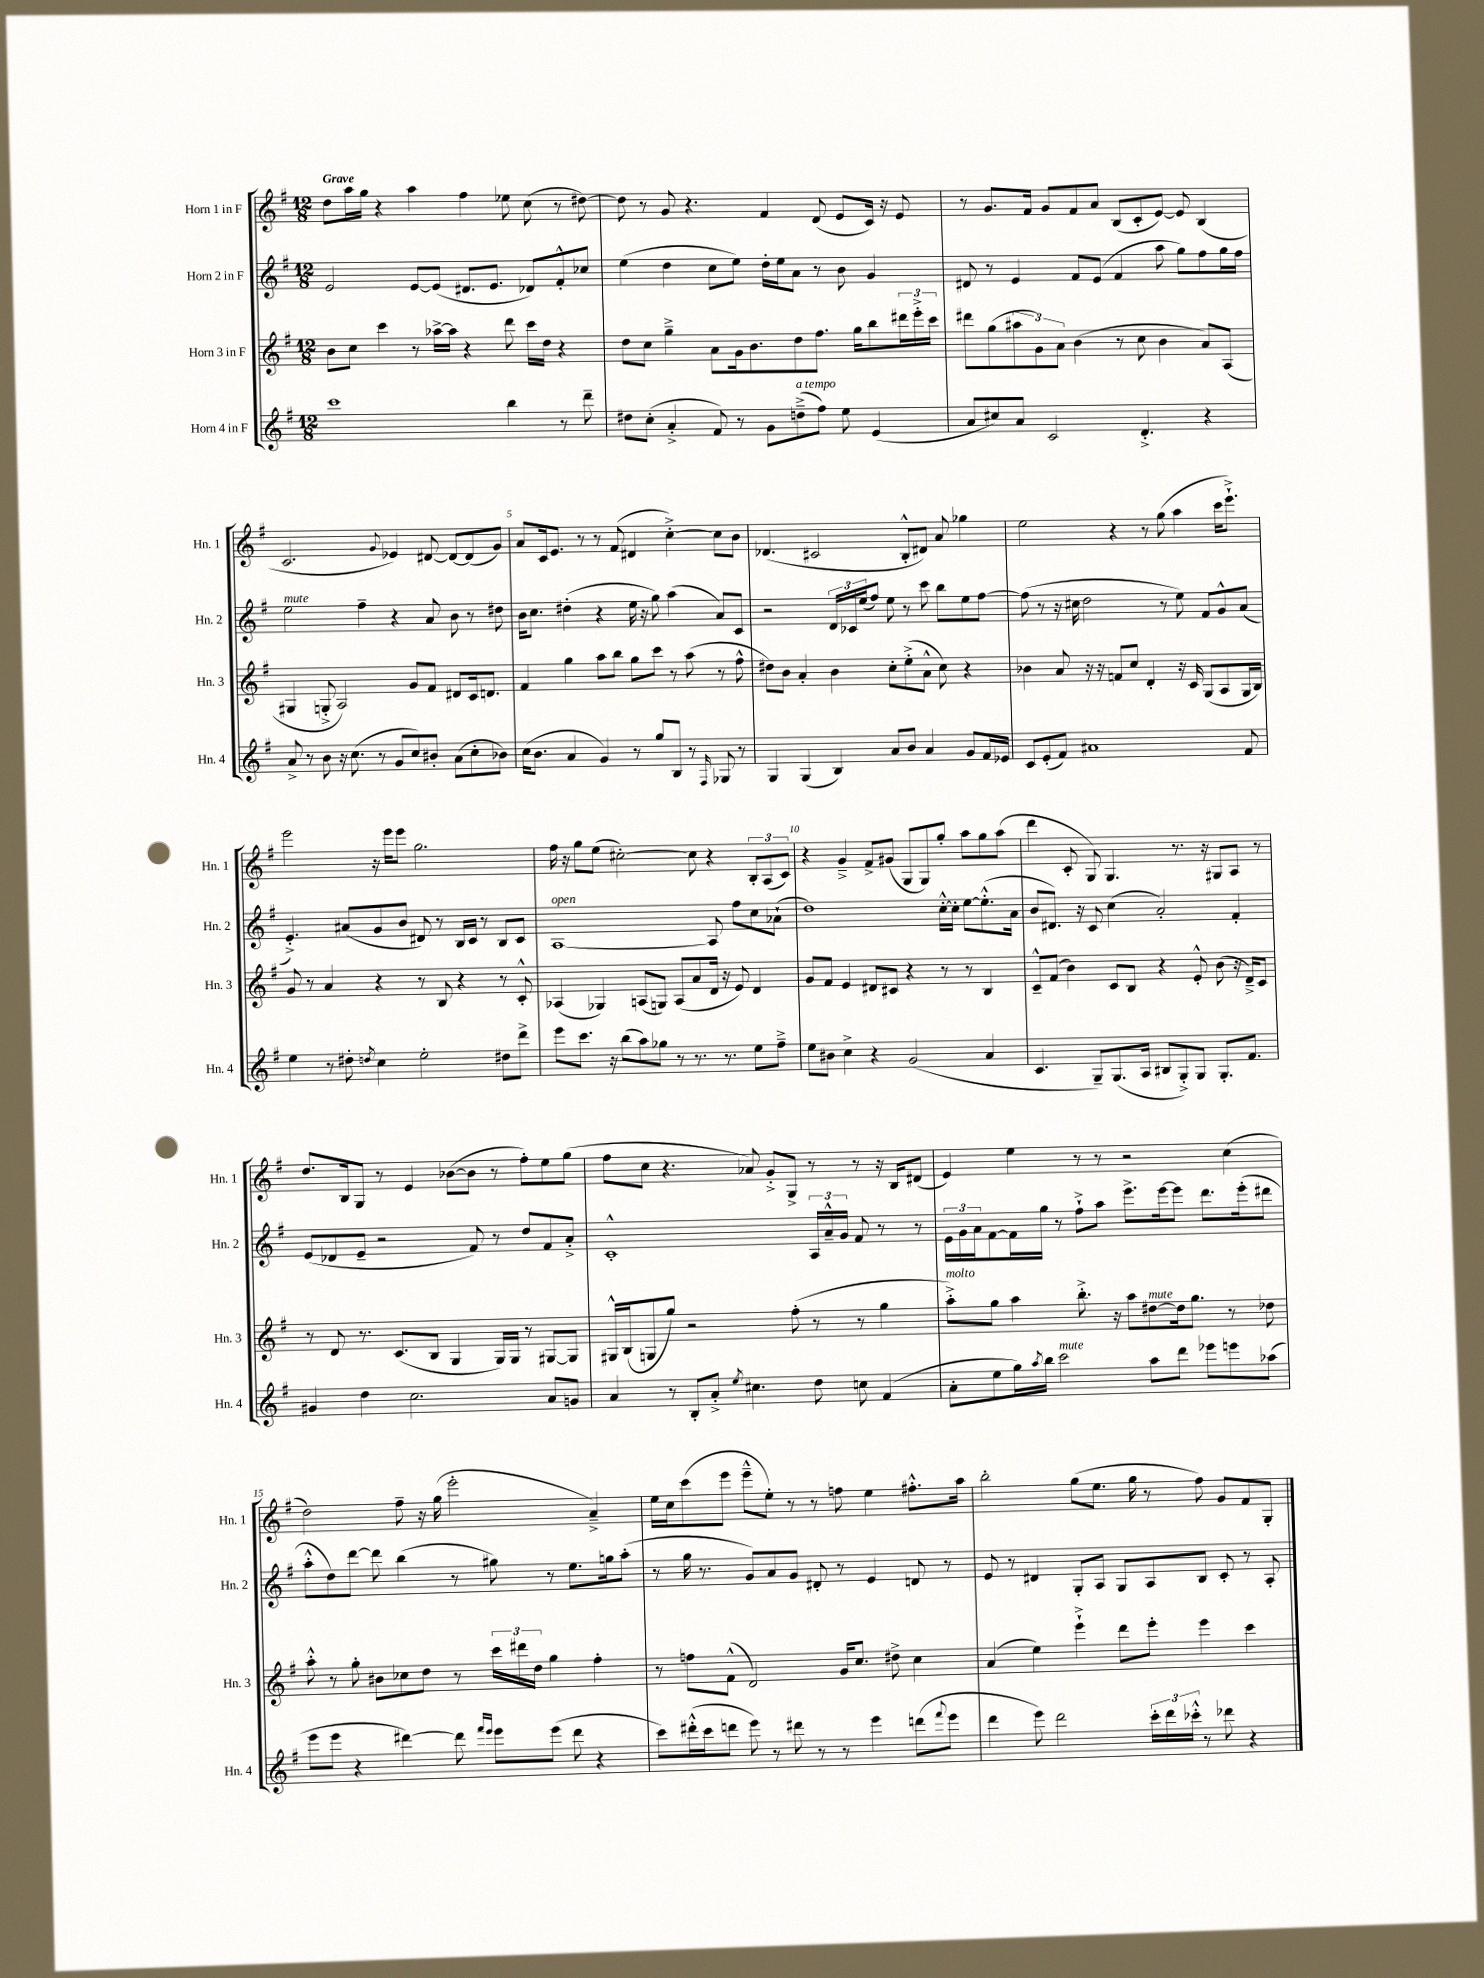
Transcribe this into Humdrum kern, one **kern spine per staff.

**kern	**kern	**kern	**kern
*staff4	*staff3	*staff2	*staff1
*clefG2	*clefG2	*clefG2	*clefG2
*k[f#]	*k[f#]	*k[f#]	*k[f#]
*M12/8	*M12/8	*M12/8	*M12/8
1ccc	8b\L	2e/	8dd\L
.	8cc\J	.	16aa\L
.	.	.	16gg\JJ
.	4ccc\	.	4r
.	8r	[8e/L	4aa\
.	[16aa-^\LL	(8e/]J	.
.	16aa-\]JJ	.	.
.	4r	8.d#/L	4ff#\
.	.	8.e/J	.
4bb\	8ddd\	.	8ee-\
.	16ccc\LL	8d-/L)	(8cc\
.	16dd\JJ	.	.
8r	4r	8f#'^^/	8r
8ddd~\	.	8cc-/J	[8dd#\)
=	=	=	=
8dd#\L	8dd\L	(4ee\	8dd#\]
(8cc'\J	8cc\J	.	8r
4a'^/	4gg~^\	4dd\	8g/
.	.	.	4.r
8f#/)	8a\L	8cc\L	.
8r	16g\k	8ee\J)	.
.	8.b\	.	.
8g\L	.	16dd'\LL	4f#/
.	.	16ee\J	.
(8dd~^\	8dd\	8a\J	.
8ff#\J)	8.ff#\J	8r	(8d/
8ee\	.	8b\	8e/L
.	16gg\LK	.	.
(4e/	8bb\	4g/	16c/Jk)
.	.	.	16r
.	24ddd#\L	.	8e/
.	24eee'^\	.	.
.	24ccc\JJ	.	.
=	=	=	=
8a/L	8ddd#\L	8d#/	8r
8cc#/)	(8gg\	8r	8.g/L
8a/J	12aa#\	4e/	.
.	.	.	16f#/Jk
.	12g\)	.	.
2c/	.	.	8g/L
.	12a\J	.	.
.	(4b\	8f#/L	8f#/
.	.	(8e/J	8a/J
.	8r	4f#/	(8B/L
4.d'^/	8cc\	.	8c'/
.	4b\	8aa\	[8e/J)
.	.	8gg\L)	8e/]
4r	8a/L)	8ff#\	(4B/
.	(8A/J	16gg\L	.
.	.	16ff#\JJ	.
=	=	=	=
8a^/	4G#/	2ee\	2.c/
8r	.	.	.
8b\	8G'^/	.	.
16r	2A/)	.	.
(8.cc\	.	.	.
.	.	4ff#~\	.
8r	.	.	.
.	.	.	8qqg/
8g/L	.	4r	4e-/)
8cc/)	8g/L	.	.
8b#'/J	8f#/J	8a/	[8d#/
(8a\L	8d#/L	8b\	8d#/_L
8cc'\	16c/k	8r	(8d#/]
.	8.d/J	.	.
8b-\J)	.	8dd#\	8g/J)
=	=	=	=
(16cc\LK	4f#/	16b\LK	8a/L
8.b\J	.	8.cc\J	.
.	.	.	16c/k
.	.	.	8.e/J
4a/	4gg\	(4dd#'\	.
.	.	.	8r
4g/)	8aa\L	4r	8r
.	8bb\J	.	(8f#/
8r	8gg\L	16ee\	4d#/
.	.	16r	.
8gg/L	8ccc\J	8gg\)	.
8B/J	8r	(4aa\	[4cc'^\)
8r	(8aa\	.	.
16qqF#/	.	.	.
8G-/	8r	8a/L)	8cc\]L
8r	8ff#^^\	8c/J	8b\J
=	=	=	=
4G/	8dd#\L)	2r	(4.d-/
.	8b\J	.	.
(4G/	4a'/	.	.
.	.	.	2c#/
4B/)	4b\	24d/LL	.
.	.	24c-/	.
.	.	(24ee/J	.
.	.	8ff#/J)	.
8a/L	8cc'\L	8ee\	.
8b/J	(8ee'^\	8r	8B'^^/L
4a/	8a^^\J	8ccc\	8d#/J)
.	8cc\)	8bb\L	8a/
8g/L	4r	8ee\	4gg-\
16f#/L	.	[8ff#\J	.
16e-/JJ	.	.	.
=	=	=	=
8c/L	4b-\	(8ff#\]	2ee\
(8e'/	.	8r	.
8f#/J)	8a/	16r	.
.	.	16cc#\	.
1a#	16r	2dd\	.
.	16r	.	.
.	8f/L	.	4r
.	8cc/J	.	.
.	4d'/	.	8r
.	.	8r	(8gg\
.	16r	8ee\)	4aa\
.	16c/	.	.
.	(8G/L	8f#/L	.
.	8A/	8g^^/	16ccc\LK
.	.	.	8.eee`^\J)
8f#/	16G/L	(8a/J	.
.	16B/JJ)	.	.
=	=	=	=
4ee\	8g/	4.e'^/)	2eee\
.	8r	.	.
8r	4a/	.	.
8dd#'\	.	(8a#/L	.
8qdd/	.	.	.
4cc\	4r	8g/	16r
.	.	.	16eee\LK
.	.	8b/J	8eee\J
2ee'\	8r	8d#/)	2.gg\
.	8B/	8r	.
.	4r	16B/LL	.
.	.	16c/JJ	.
.	.	8r	.
8dd#\L	8r	8B/L	.
8ddd^\J	8c'^^/	8c/J	.
=	=	=	=
8eee\L	(4A-/	[1A	16ff#\
.	.	.	16r
8.ccc\J	.	.	8gg\L
.	4G-/)	.	(8ee\J
16r	.	.	.
(8bb\L	.	.	[2cc#'\)
8aa\)	(8A/L	.	.
8gg-\J	8G/J)	.	.
8r	(8A/L	.	.
8.r	8a/	.	8cc#\]
.	16d/Jk	8A/]	4r
8.r	16r	.	.
.	8e/)	8ff#\L	.
8ee\L	4d/	8cc\	12B'/L
.	.	.	(12A/
8ff#~^\J	.	(8a-`\J	.
.	.	.	12c/J)
=	=	=	=
8ee\L	8g/L	1dd)	4r
8b#\J	8f#/J	.	.
4cc^\	4e/	.	4g~^/
4r	8d#/L	.	8f#^/L
.	8c#/J	.	(8g#/J
(2g/	4r	.	8G/L
.	.	.	8G/)
.	8r	[16cc'^^\LL	8gg'/J
.	.	16cc'\]JJ	.
.	8r	[8ee\L	8aa\L
4a/	4B/	(8.ee'^^\]	8gg\
.	.	.	(8aa\J
.	.	16a\Jk	.
=	=	=	=
4.c/	8c~^^/L	8b/L	4ddd\
.	(8f#/J	8.d#/J)	.
.	4b\)	.	8c'/
.	.	16r	.
8G~/L)	.	8c/	8G/)
(8.G/	8c/L	(4cc\	4.G/
.	8B/J	.	.
16A/Jk	.	.	.
8B#/L	4r	2a'/)	.
8G'^/)	.	.	8.r
8G/J	8e'^^/	.	.
.	.	.	16r
8.G'/L	(8b\	.	8G#/L
.	16r	4f#'/	8A/J
8.f#/J	16d~^/LK)	.	.
.	8c/J	.	8r
=	=	=	=
4g#/	8r	(8e/L	8.dd/L
.	8d/	8d-/	.
.	.	.	16B/k
4dd\	8.r	8e~/J	8G/J
.	.	2r	8r
.	(8.c/L	.	.
2.cc\	.	.	4e/
.	8B/J	.	.
.	4G/	.	([8b-\L
.	.	8f#/)	8b-\]J
.	16G/LL)	8r	8r
.	16G/JJ	.	.
.	8r	8dd/L	8ff#'\L)
8a/L	[8G#/L	8f#/	8ee\
8g/J	8G#/]J	8a'^/J	(8gg\J
=	=	=	=
4a/	16G#^^/LL	1c'^^	8ff#\L
.	(16B/J	.	.
.	8G/	.	8cc\J
8r	8gg/J)	.	4.r
8B'/L	2r	.	.
8a'^/J	.	.	.
8qee/	.	.	.
4.cc#\	.	.	8a-/)
.	.	.	8g'^/L
.	(8ff#'\	.	8G^/J
8dd\	8r	24A/LL	8r
.	.	24a~^^/	.
.	.	24g/JJ	.
8cc\	8r	8f#/	8r
(4f#/	4gg\	8r	16r
.	.	.	16B/LK
.	.	8r	(8d#/J
=	=	=	=
8a'\L	8aa'^\L)	24e\LL	4e/)
.	.	24g\	.
.	.	24a\J	.
8ee\	8gg\J	[8f#\	.
16gg\L)	4aa\	16f#\]L	4ee\
8qaa/	.	.	.
16bb\JJ	.	16gg\JJ	.
2ccc\	.	8r	.
.	8.bb'^\	8ff#`^\L	8r
.	.	8aa\J	8r
.	16r	.	.
.	8aa\L	8.eee^\L	2r
8aa\L	[8dd#\	.	.
.	.	[16eee\k	.
8ddd\J	16dd#\]k	8eee\]J	.
.	8.gg\J	.	.
8eee-\L	.	8.ddd\L	.
8eee\	8r	.	(4cc\
.	.	(16eee'\k	.
(8aa-\J	8dd-\	8ddd#\J	.
=	=	=	=
8eee\L	8aa'^^\	8aa'^^\L	2dd\)
8eee\J	8r	8dd\)	.
4r	8gg'\	[8ddd\J	.
.	8b#\L	8ddd\]	.
[4ddd#\)	8cc-\	(4bb\	8ff#~\
.	8dd\J	.	16r
.	.	.	(16gg\
8ddd#\]	8r	8r	2eee'\
16qqfff#/LL	.	.	.
16qqeee/JJ	.	.	.
8eee\L	24ccc\LL	8gg#\)	.
.	24ddd#\	.	.
.	24dd\JJ	.	.
(8eee\J	4gg\	8r	.
8ddd#\	.	8.ee\L	.
4r	4ff#'\	.	4a~^/)
.	.	16gg\k	.
.	.	(8aa'\J	.
=	=	=	=
8ccc\L)	8r	8r	16ee\LL
.	.	.	16cc\J
(16ddd#'^^\L	8ff\L	16gg\	(8ccc\
16ccc\J	.	8.r	.
8ddd\J	(8f#^^\J	.	8eee\J
8eee\)	2d/)	8g/L)	8eee~^^\L
8r	.	8a/	8ee'\J)
8ddd#\	.	8g/J	8r
8r	.	8d#'/	8r
8r	16g/LK	8r	8ff\
.	8.cc/J	.	.
4eee\	.	4e/	4ee\
.	8dd#^\	.	.
(8ddd\L	4cc\	8d/	8.ff#'^^\L
8qqfff#/	.	.	.
8eee\J	.	8r	.
.	.	.	16aa\Jk
=	=	=	=
4ddd\	(4a/	8e/	2bb'\
.	.	8r	.
8eee\)	4ee\)	4d#/	.
2ddd\	.	.	.
.	4eee`^\	8G'/L	(8gg\L
.	.	8A/J	8.ee\J
.	8ddd\L	8G/L	.
.	.	.	16gg\
24ccc'\LL	8eee'\J	8A/	8r
24ddd\	.	.	.
24ccc-'^^\JJ	.	.	.
8r	4eee\	8B/J	8ff#\)
8ddd-\	.	8c'/	8g/L
4r	4ccc\	8r	8f#/
.	.	8A'/	8G'/J
==	==	==	==
*-	*-	*-	*-
